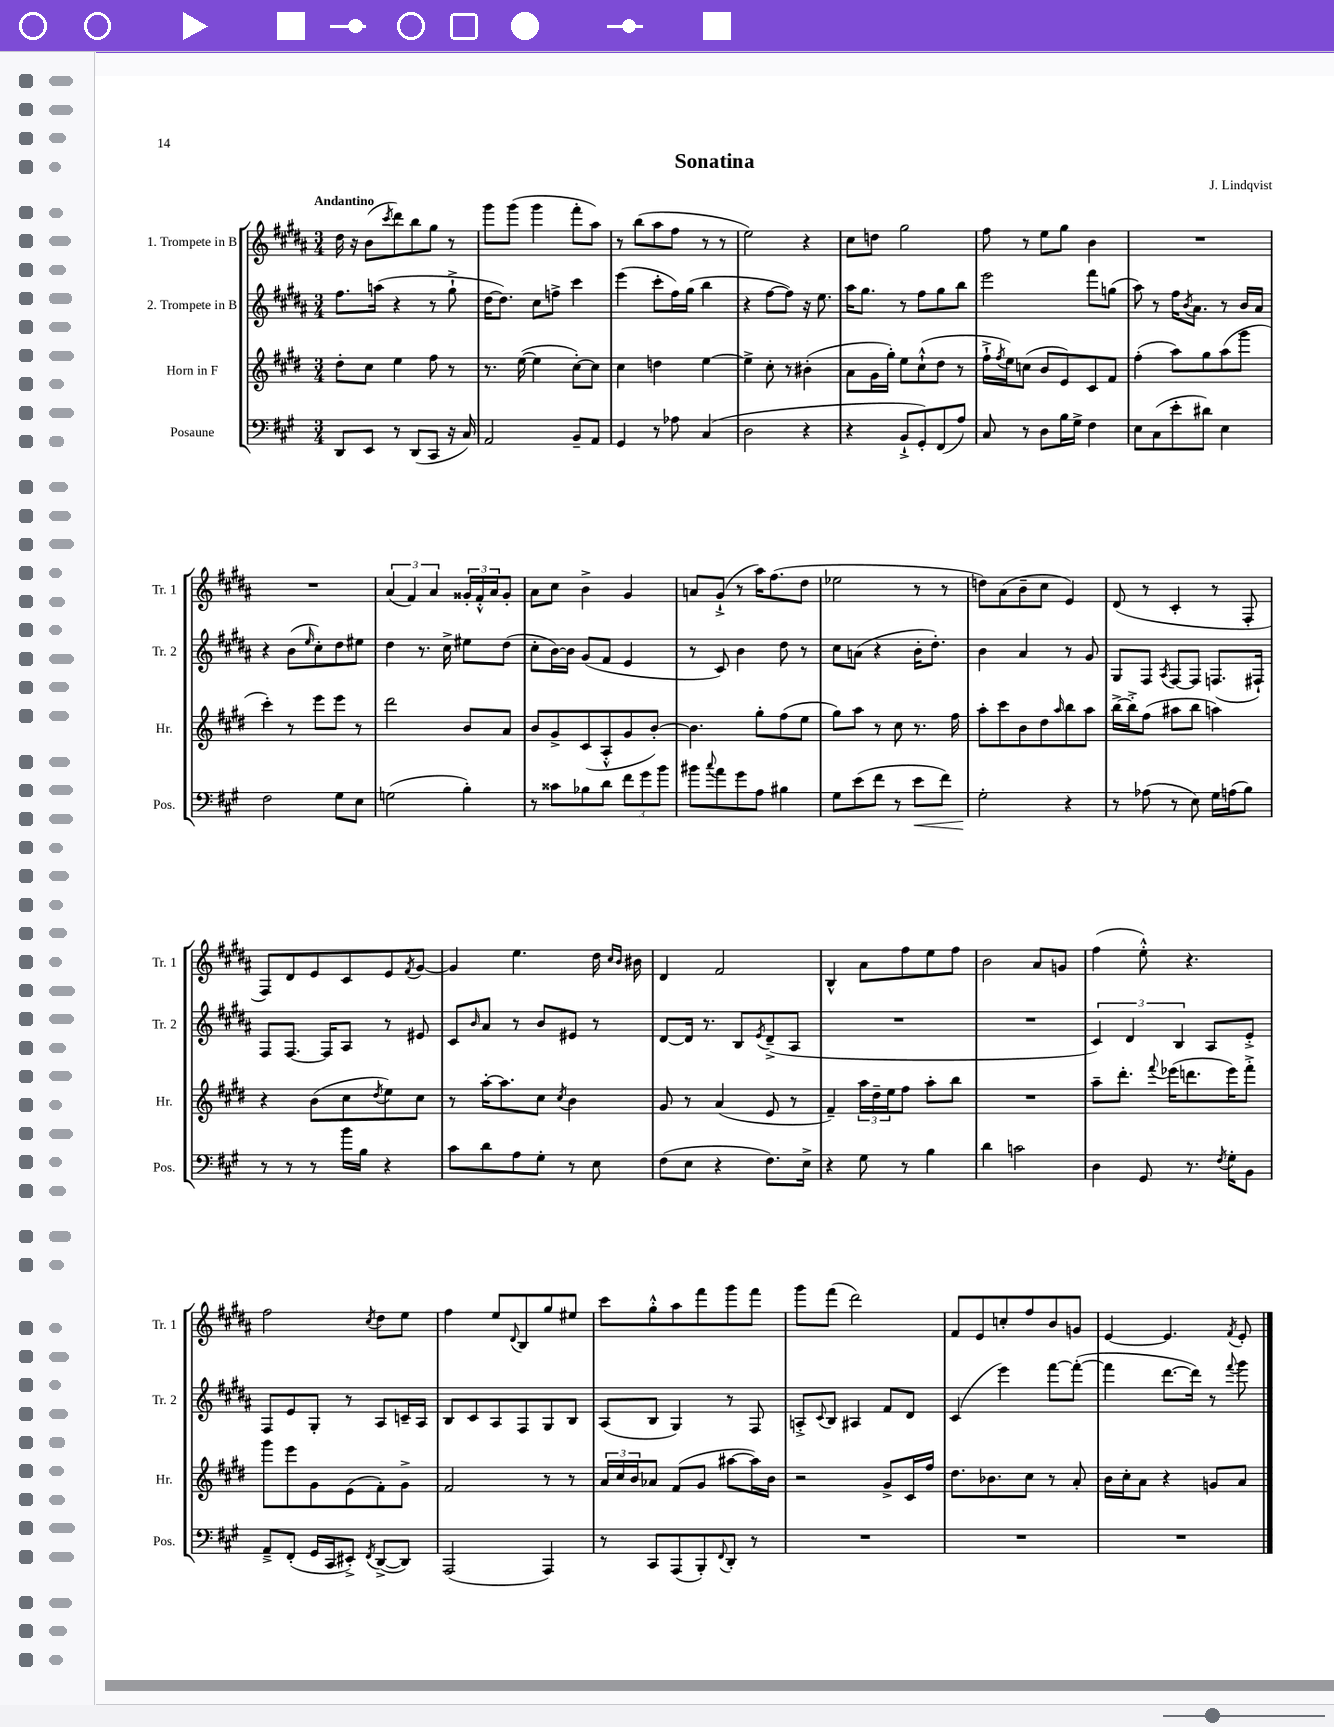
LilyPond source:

\header { title = "Sonatina" composer = "J. Lindqvist" }
<<
\new StaffGroup <<
\new Staff = "s0" \with { instrumentName = "1. Trompete in B" shortInstrumentName = "Tr. 1" } {
    \clef treble \key b \major \numericTimeSignature \time 3/4 \tempo "Andantino"
    dis''16 r16 b'8( \acciaccatura { cis'''8 } dis'''8) b''8 gis''8 r8 |
    gis'''8 gis'''8( gis'''4 fis'''8-. ais''8) |
    r8 b''8( ais''8 fis''8 r8 r8 |
    e''2) r4 |
    cis''8 d''8 gis''2 |
    fis''8 r8 e''8 gis''8 b'4 |
    R2. |
    R2. |
    \tuplet 3/2 { ais'4( fis'4) ais'4 } \tuplet 3/2 { gisis'16-. fis'16-.-^ ais'16 } gisis'8-. |
    ais'8 cis''8 b'4-> gis'4 |
    a'8 gis'8-!->( r8 ais''16) fis''8.( dis''8 |
    ees''2 r8 r8 |
    d''8) ais'8( b'8-- cis''8 e'4) |
    dis'8( r8 cis'4-. r8 fis8-. |
    fis8) dis'8 e'8 cis'8 e'8 \acciaccatura { fis'8 } gis'8~ |
    gis'4 e''4. dis''16 \grace { cis''16 b'16 } bis'16 |
    dis'4 fis'2 |
    b4-^ ais'8 fis''8 e''8 fis''8 |
    b'2 ais'8 g'8 |
    fis''4( e''8-.-^) r4. |
    fis''2 \acciaccatura { cis''8 } dis''8 e''8 |
    fis''4 e''8 \appoggiatura { dis'8 } b8 gis''8 eis''8 |
    cis'''8 gis''8-.-^ ais''8 fis'''8 gis'''8 fis'''8 |
    gis'''8 fis'''8( dis'''2) |
    fis'8 e'8 c''8-. fis''8 b'8 g'8 |
    e'4~ e'4. \acciaccatura { fis'8 } e'8-. \bar "|." |
}
\new Staff = "s1" \with { instrumentName = "2. Trompete in B" shortInstrumentName = "Tr. 2" } {
    \clef treble \key b \major \numericTimeSignature \time 3/4
    fis''8. a''16( r4 r8 gis''8-!-> |
    dis''16~ dis''8.) cis''8 f''8-> cis'''4 |
    e'''4( cis'''8-. fis''16) gis''16( b''4 |
    r4 fis''8~ fis''8) r16 e''8. |
    ais''16 gis''8. r8 fis''8 gis''8 b''8 |
    e'''2 fis'''8 g''8( |
    ais''8) r8 fis''16 \acciaccatura { b'8 } ais'8. r8 b'16 ais'16 |
    r4 b'8( \grace { e''16 } cis''8-.) dis''8 eis''8 |
    dis''4 r8. cis''16-> eis''8 dis''8( |
    cis''8-. b'16~) b'16 gis'8( fis'8 e'4 |
    r8 cis'8) b'4 dis''8 r8 |
    cis''8 a'8( r4 b'16-. dis''8.-.) |
    b'4 ais'4 r8 gis'8 |
    gis8 fis8 \acciaccatura { ais8 } fis8~ fis8 f8.( fis16-!) |
    fis8 fis8.~ fis16 ais8 r8 eis'8 |
    cis'8 \grace { b'16 } ais'8 r8 b'8 eis'8 r8 |
    dis'8~ dis'16 r8. b8 \acciaccatura { e'8 } dis'8--->( ais8 |
    R2. |
    R2. |
    \tuplet 3/2 { cis'4) dis'4 b4 } ais8 e'8-.-> |
    fis8 e'8 gis8-. r8 ais8 c'16-- ais16 |
    b8 cis'8 ais8 fis8 gis8 b8 |
    ais8( b8 gis4) r8 fis8 |
    a8-.-> \appoggiatura { cis'8 } b8 ais4 fis'8 dis'8 |
    cis'4( e'''4) fis'''8~ fis'''8~-.( |
    fis'''4 dis'''8.~ dis'''16) r8 \appoggiatura { fis'''8 } gis'''8 \bar "|." |
}
\new Staff = "s2" \with { instrumentName = "Horn in F" shortInstrumentName = "Hr." } {
    \clef treble \key e \major \numericTimeSignature \time 3/4
    dis''8-. cis''8 e''4 fis''8 r8 |
    r8. e''16~( e''4 cis''8~-.) cis''8 |
    cis''4 d''4 e''4~ |
    e''4-> cis''8-. r8 bis'4-.( |
    a'8 gis'16 gis''16-.) e''8 cis''8-!-^( dis''8 r8 |
    fis''16-!-> \acciaccatura { fis''8 } e''16) c''8( b'8 e'8) cis'8 fis'8 |
    fis''4-.( a''8) gis''8 a''8( gis'''8 |
    cis'''4-.) r8 e'''8 e'''8 r8 |
    dis'''2 b'8 a'8 |
    b'8 gis'8-> cis'8( a8-.-^ gis'8 b'8~-.) |
    b'4. gis''8-. fis''8( e''8 |
    gis''8) a''8 r8 cis''8 r8. fis''16 |
    a''8-. cis'''8 b'8 dis''8 \grace { a''16 } b''8 a''8 |
    b''16~-> b''16-.-> fis''8( ais''8 b''8 a''4) |
    r4 b'8( cis''8 \acciaccatura { dis''8 } e''8) cis''8 |
    r8 a''16~-. a''8. cis''8 \acciaccatura { cis''8 } b'4 |
    gis'8 r8 a'4( e'8 r8 |
    fis'4--) \tuplet 3/2 { a''16 dis''16-- e''16 } fis''8 a''8-. b''8 |
    R2. |
    a''8-- dis'''8.-. \appoggiatura { fis'''8 } ees'''16( d'''8. ees'''16) fis'''8-.-> |
    gis'''8 e'''8 gis'8 e'8( fis'8-.) gis'8-> |
    fis'2 r8 r8 |
    \tuplet 3/2 { a'16 cis''16 b'16 } aes'8 fis'8( gis'8 ais''8~ ais''16) b'16 |
    r2 gis'8-> cis'16 fis''16 |
    dis''8. bes'8. cis''8 r8 a'8-. |
    b'16 cis''16-. a'8 r4 g'8 a'8 \bar "|." |
}
\new Staff = "s3" \with { instrumentName = "Posaune" shortInstrumentName = "Pos." } {
    \clef bass \key a \major \numericTimeSignature \time 3/4
    d,8 e,8 r8 d,8( cis,8 r16 cis16) |
    a,2 b,8-- a,8 |
    gis,4 r8 aes8 cis4( |
    d2 r4 |
    r4 b,8-!-> gis,8-.) fis,8( a8) |
    cis8 r8 d8 b16 gis16-> fis4 |
    e8 cis8( e'8-. dis'8) e4 |
    fis2 gis8 e8 |
    g2( b4-.) |
    r8 cisis'8 bes8 d'8 \tuplet 3/2 { fis'8 gis'8 b'8 } |
    bis'8 \appoggiatura { cis''8 } a'8 gis'8 a8 bis4 |
    gis8 e'8( fis'8 r8 e'8\< fis'8) |
    gis2-.\! r4 |
    r8 aes8( r8 e8) gis16 a16( b8) |
    r8 r8 r8 b'16 b16 r4 |
    cis'8 d'8 a8 gis8-. r8 e8 |
    fis8( e8 r4 fis8.) e16-> |
    r4 gis8 r8 b4 |
    d'4 c'2 |
    d4 gis,8 r8. \acciaccatura { fis8 } gis16-. b,8 |
    a,8---> fis,8-.( gis,16 cis,16 eis,8-.->) \acciaccatura { fis,8 } d,8~->( d,8) |
    a,,2( a,,4) |
    r8 cis,8 a,,8( b,,8-.) \appoggiatura { fis,8 } d,8-. r8 |
    R2. |
    R2. |
    R2. \bar "|." |
}
>>
>>
\layout { \context { \Score \remove "Bar_number_engraver" } }
